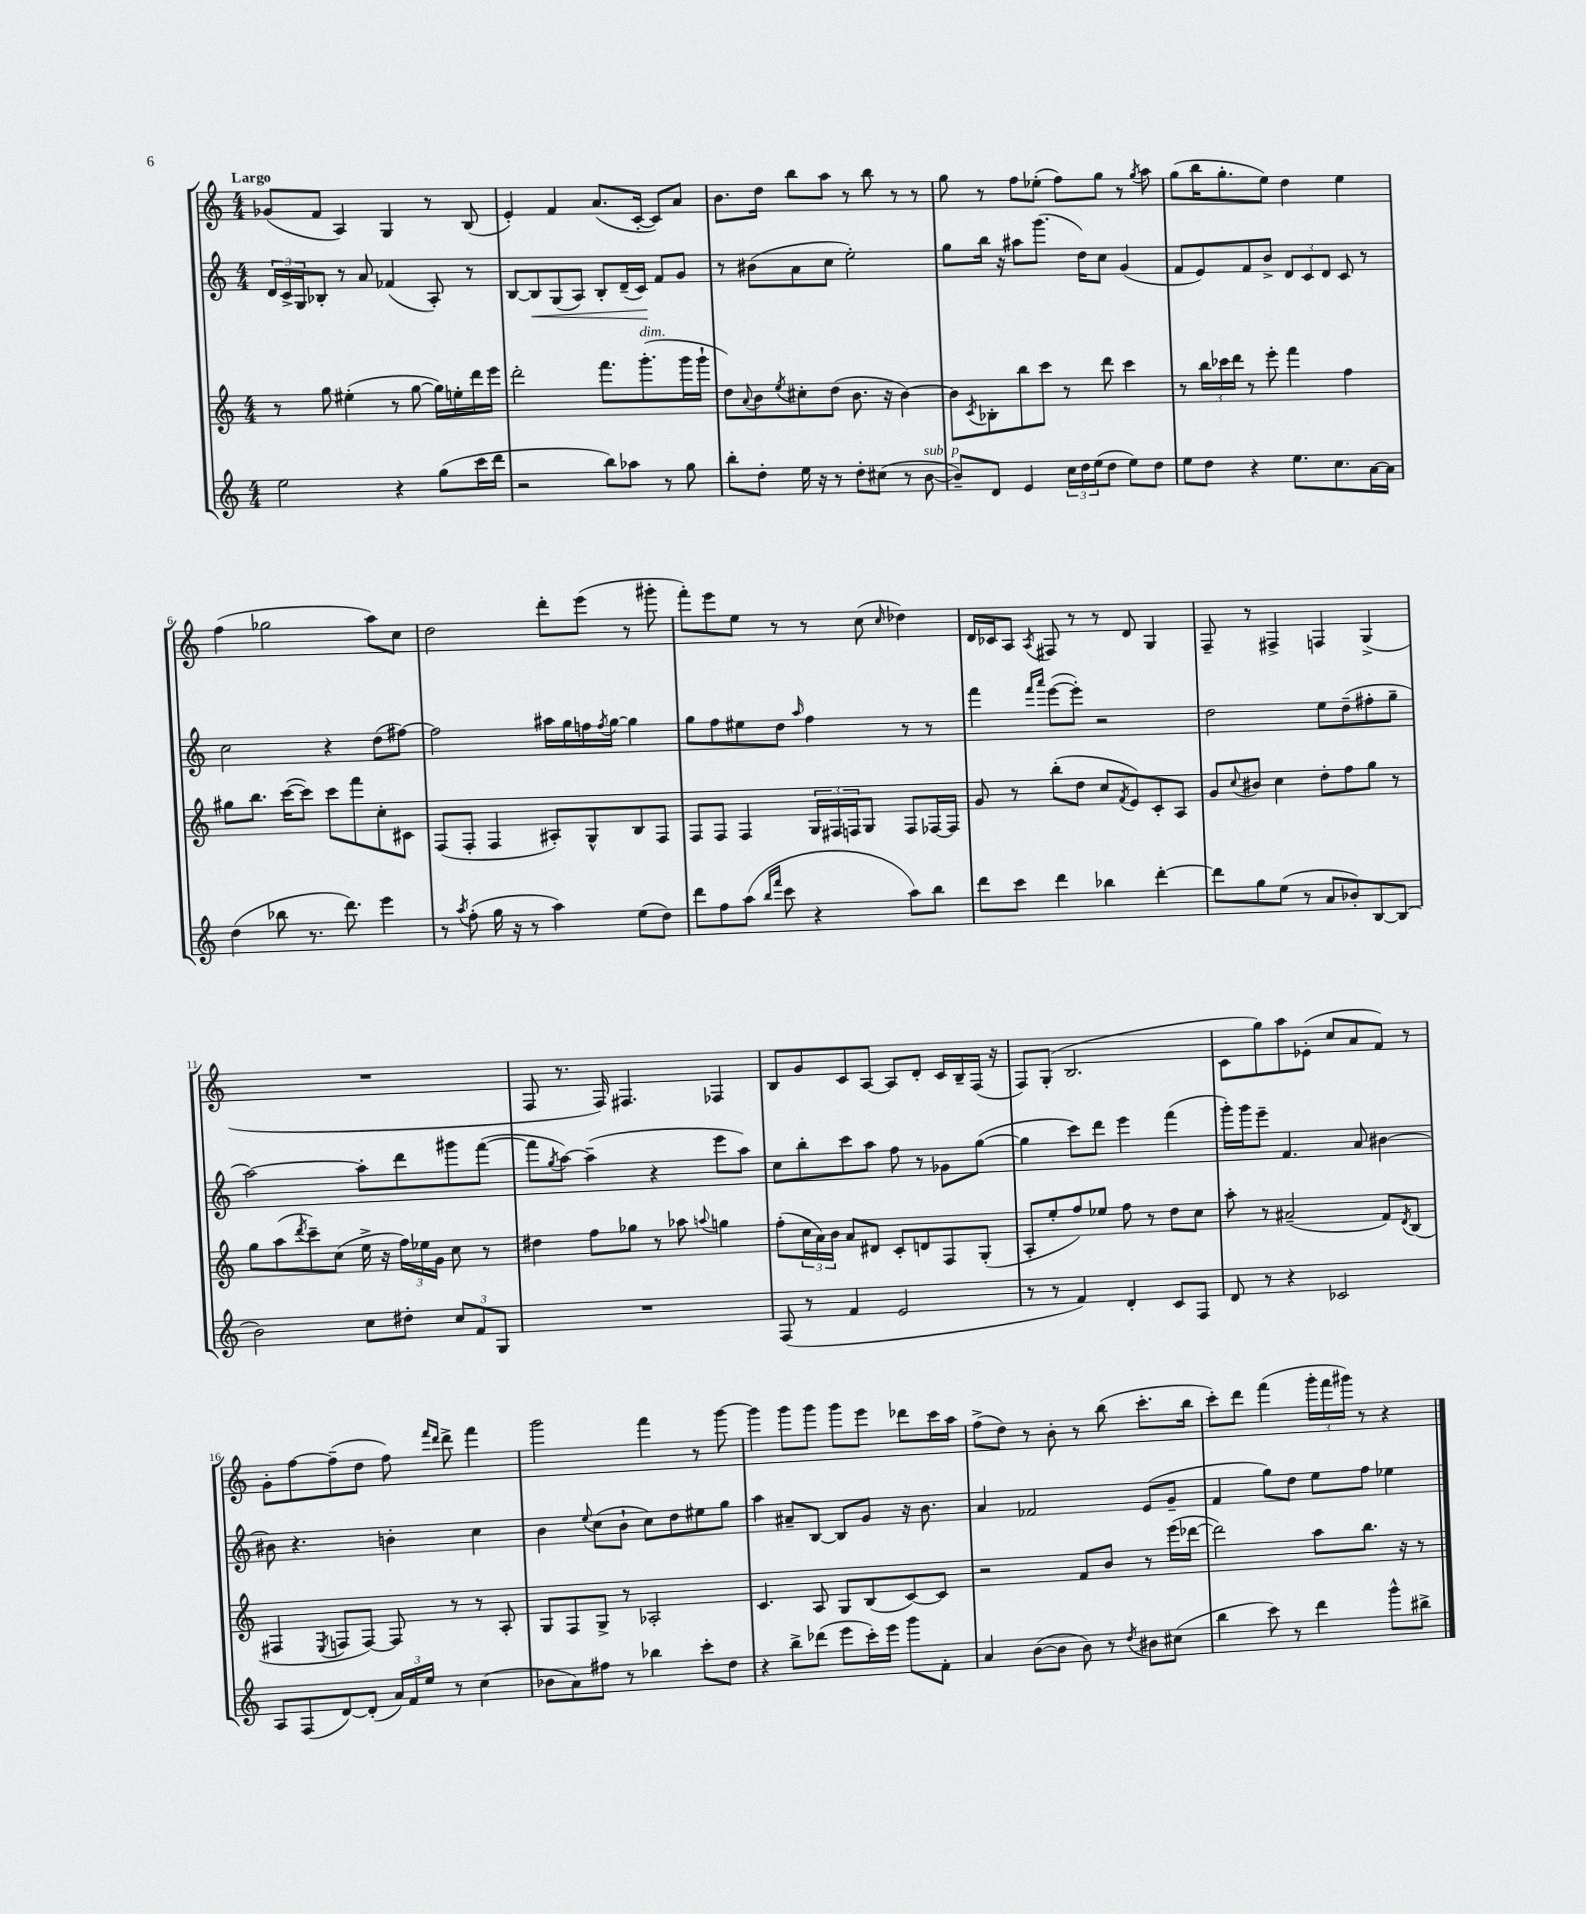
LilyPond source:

<<
\new StaffGroup <<
\new Staff = "s0" {
    \clef treble \key c \major \numericTimeSignature \time 4/4 \tempo "Largo"
    ges'8( f'8 a4) g4 r8 b8( |
    e'4-.) f'4 a'8.( c'16~-. c'8) a'8 |
    b'8. d''16 b''8 a''8 r8 b''8 r8 r8 |
    g''8 r8 f''8 ees''8-.( f''8) g''8 r8 \acciaccatura { g''8 } a''8 |
    g''8( b''16 g''8.-. e''8) d''4 e''4 |
    f''4( ges''2 a''8) c''8 |
    d''2 d'''8-. e'''8( r8 gis'''8-. |
    f'''8-.) e'''8 e''8 r8 r8 c''8( \grace { c''16 } des''4) |
    d'16 ces'16 a8 \acciaccatura { a8 } fis8 r8 r8 d'8 g4 |
    f8-- r8 fis4-> f4 g4->( |
    R1 |
    f8 r8. f16) fis4. fes4 |
    b8 g'8 c'8 a8~ a8 d'8-. c'16 b16-- f16( r16 |
    f8) g8-.( b2. |
    c'8 g''8) a''8 ees'8-.( c''8 a'8 f'8) r8 |
    g'8-. f''8~ f''8--( d''8 f''8) \grace { f'''16 d'''16 } d'''8-> f'''4 |
    g'''2 f'''4 r8 g'''8~ |
    g'''4 g'''8 g'''8 g'''8 e'''8 des'''8 c'''16 a''16 |
    f''8->( d''8) r8 b'8-. r8 b''8( c'''8.-. b''16 |
    c'''8-.) d'''8 f'''4( \tuplet 3/2 { g'''16-. f'''16 gis'''16) } r8 r4 \bar "|." |
}
\new Staff = "s1" {
    \clef treble \key c \major \numericTimeSignature \time 4/4
    \tuplet 3/2 { d'16 c'16-> g16 } bes8-. r8 a'8 fes'4( a8-.) r8 |
    b8~ b8\< g8( a8) b8-. d'16--( c'16\!) f'8 g'8 |
    r8 bis'8( a'8 c''8 e''2-.) |
    g''8 b''16 r16 ais''8 g'''8.( d''16) c''8 g'4( |
    f'8 e'8) f'8 b'8-> \tuplet 3/2 { d'8 c'8 d'8 } c'8 r8 |
    c''2 r4 d''8( fis''8~) |
    fis''2 ais''16 g''16 f''16 \acciaccatura { f''8 } g''16~ g''4 |
    g''8 f''8 eis''8 d''8 \grace { a''16 } f''4 r8 r8 |
    f'''4 \grace { f'''16 a'''16 } e'''8~( e'''8-.) r2 |
    d''2 e''8 d''8--( fis''8-. g''8-- |
    a''2~) a''8-. d'''8 gis'''8 f'''8~( |
    f'''8 \acciaccatura { g''8 } a''8~) a''4--( r4 e'''8 a''8) |
    c''8 b''8-. c'''8 a''8 f''8 r8 ges'8 g''8~( |
    g''4 c'''8) d'''8 e'''4 f'''4( |
    g'''16-.) g'''16 e'''8-- f'4. a'8 bis'4~ |
    bis'8 r4. b'4-. c''4 |
    b'4 \appoggiatura { e''8 } c''8( b'8-! c''8) d''8 eis''8 g''8 |
    a''4 ais'8-- b8~ b8 g'8 r16 b'8. |
    a'4 fes'2 e'8( g'8-- |
    f'4 g''8) d''8 e''8 f''8 ees''4 \bar "|." |
}
\new Staff = "s2" {
    \clef treble \key c \major \numericTimeSignature \time 4/4
    r8 g''8 eis''4-.( r8 g''8~ g''16) e''16-. d'''16 e'''16 |
    d'''2-. f'''8. g'''8.-.^\markup { \italic "dim." }( g'''16 g'''16-! |
    d''8) \appoggiatura { a'8 } b'8 \acciaccatura { e''8 } cis''8-. d''8( b'8. r16 b'4~) |
    b'8 \acciaccatura { c'8 } bes8-. b''8 c'''8 r8 d'''8 c'''4 |
    r8 \tuplet 3/2 { b''16 ces'''16 d'''16 } r8 e'''8-. f'''4 f''4 |
    gis''8 b''8. c'''16~( c'''8) c'''8 f'''8 c''8-. cis'8 |
    f8( f8-. f4 ais8-.) g8-^ b8 f8 |
    f8 f8 f4 \tuplet 3/2 { g16 fis16 f16 } g8 f8 fes16~ fes16 |
    g'8 r8 b''8-.( d''8 c''8 \acciaccatura { f'8 } e'8) c'8-. a8 |
    g'8 \appoggiatura { c''8 } bis'8 c''4 d''8-. f''8 g''8 r8 |
    g''8 a''8( \acciaccatura { d'''8 } c'''8--) c''8( e''16-> r16 \tuplet 3/2 { f''16) ees''16 g'16 } c''8 r8 |
    dis''4 f''8 ges''8 r8 aes''8 \appoggiatura { a''8 } g''4 |
    f''8-.( \tuplet 3/2 { c''16 a'16) b'16 } a'8 dis'8 c'8-. d'8 f8 g8-.( |
    a8-. e''8-. f''8) ees''8 f''8 r8 d''8 c''8 |
    a''8-. r8 ais'2--( f'8) \acciaccatura { d'8 } b8( |
    fis4 \acciaccatura { e8 } f8 f8~) f8 r8 r8 a8-. |
    g8 f8 g8-> r8 aes2-. |
    c'4. a8 g8 b8( c'8~) c'8 |
    r2 f'8 b'8 r8 e'''16( des'''16~ |
    des'''2) a''8 b''8. r16 r8 \bar "|." |
}
\new Staff = "s3" {
    \clef treble \key c \major \numericTimeSignature \time 4/4
    e''2 r4 g''8( c'''16 d'''16 |
    r2 b''8) aes''8 r8 g''8 |
    b''8-. d''8-. e''16 r16 r8 d''8-. cis''8( r8 b'8~^\markup { \italic "sub. p" } |
    b'8--) d'8 e'4 \tuplet 3/2 { c''16 d''16 e''16( } d''8 e''8) d''8 |
    e''8 d''8 r4 e''8. c''8. a'16~ a'16 |
    d''4( bes''8 r8. d'''8.) e'''4 |
    r8 \acciaccatura { a''8 } f''8-.( g''16 r16 r8 a''4) e''8( d''8) |
    d'''8 f''8 a''8( \grace { b''16 f'''16 } c'''8 r4 a''8) b''8 |
    d'''8 c'''8 d'''4 bes''4 d'''4~-. |
    d'''8 g''8 e''8( r8 a'8 bes'8-.) b8~ b8( |
    b'2) c''8 dis''8-. \tuplet 3/2 { c''8 f'8 g8 } |
    R1 |
    f8( r8 f'4 e'2 |
    r8 r8 f'4) d'4-. c'8 f8 |
    d'8 r8 r4 ces'2 |
    a8 f8( d'8~) d'8-.( \tuplet 3/2 { a'16) f'16 e''16 } r8 c''4( |
    bes'8 a'8) fis''8 r8 bes''4 c'''8-. d''8 |
    r4 b''8-> des'''8( e'''8 c'''16-.) e'''16 g'''8 f'8-. |
    a'4 b'8~( b'8 b'8) r8 \acciaccatura { d''8 } bis'8 cis''8( |
    b''4 c'''8) r8 d'''4 g'''8-^ bis''8-> \bar "|." |
}
>>
>>
